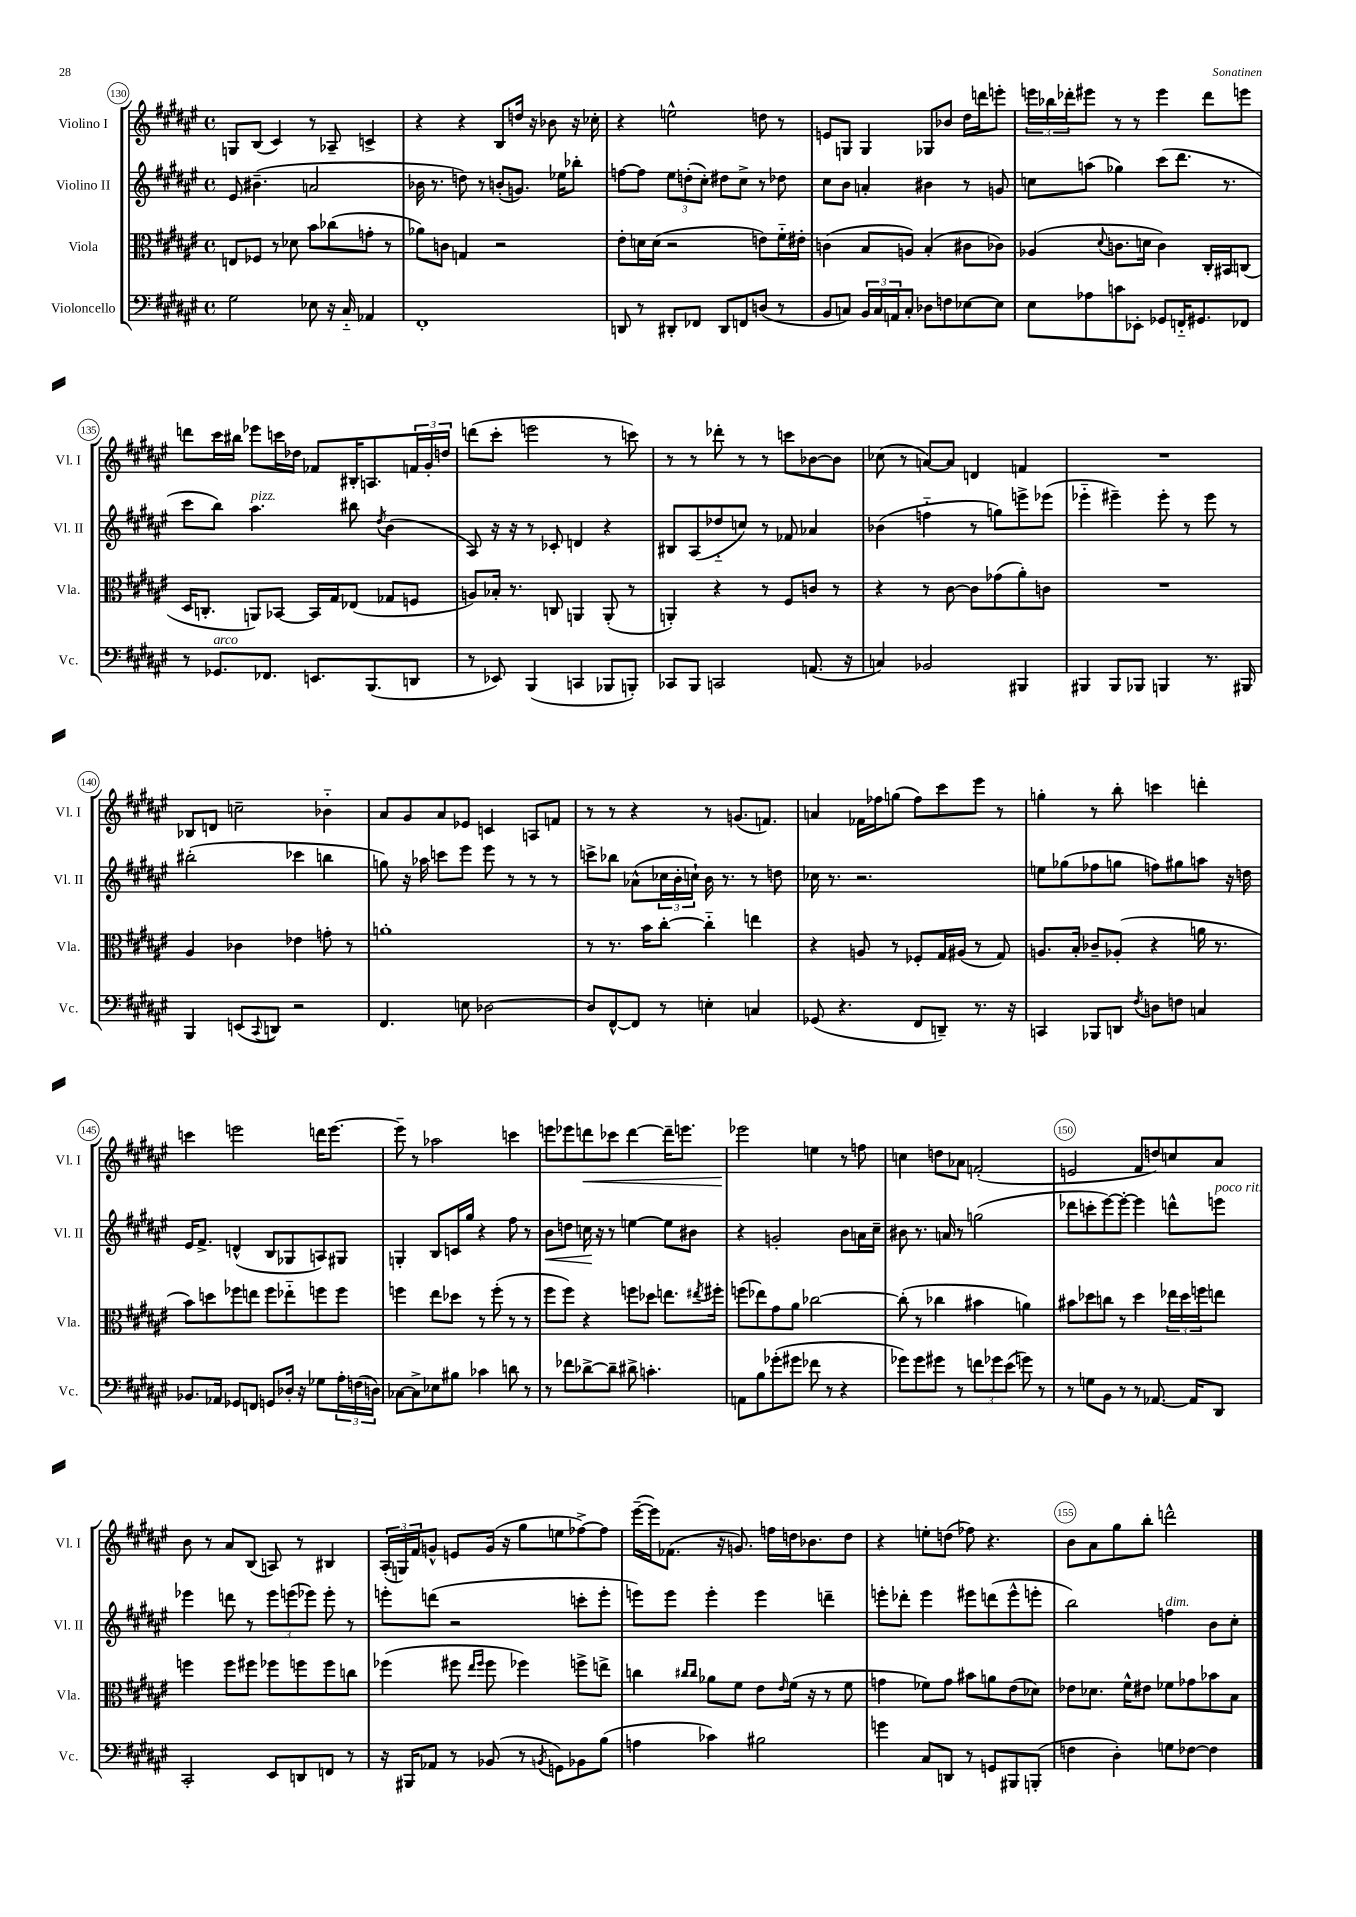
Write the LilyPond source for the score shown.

<<
\new StaffGroup <<
\new Staff = "s0" \with { instrumentName = "Violino I" shortInstrumentName = "Vl. I" } {
    \clef treble \key fis \major \defaultTimeSignature \time 4/4
    g8 b8( cis'4) r8 aes8-- c'4-> |
    r4 r4 b8 d''16 r16 bes'8 r16 ces''16-. |
    r4 e''2-^ d''8 r8 |
    e'8 g8 g4 ges8 bes'8 dis''16 d'''16 e'''8-. |
    \tuplet 3/2 { e'''16 bes''16 des'''16-. } eis'''8 r8 r8 eis'''4 des'''8 e'''8 |
    d'''8 cis'''16 bis''16 ees'''8 c'''16 des''16 fes'8 bis16-. a8. \tuplet 3/2 { f'16 gis'16-. d''16 } |
    d'''8( cis'''8-. e'''2 r8 c'''8) |
    r8 r8 des'''8-. r8 r8 c'''8 bes'8~ bes'8 |
    ces''8( r8 a'8~) a'8 d'4 f'4 |
    R1 |
    bes8 d'8 c''2-- bes'4-_ |
    ais'8 gis'8 ais'8 ees'8 c'4 a8 f'8 |
    r8 r8 r4 r8 g'8.( f'8.) |
    a'4 fes'16 fes''16 g''8( fes''8) cis'''8 eis'''8 r8 |
    g''4-. r8 b''8-. c'''4 d'''4-. |
    c'''4 e'''2 d'''16 e'''8.~ |
    e'''8-- r8 aes''2 c'''4 |
    e'''8 ees'''8 d'''8\< ces'''8 d'''4~ d'''16-- e'''8. |
    ees'''2\! e''4 r8 f''8 |
    c''4 d''8 aes'8 f'2-.( |
    e'2 fis'8 d''8) c''8 ais'8 |
    b'8 r8 ais'8 b8( a8) r8 bis4 |
    \tuplet 3/2 { ais16-.( g16) fis'16 } g'8-^ e'8 g'16( r16 gis''8 e''8 fes''8~->) fes''8 |
    eis'''16~--( eis'''16) fes'8.( r16 g'8.) f''16 d''16 bes'8. d''8 |
    r4 e''8-. d''8( fes''8) r4. |
    b'8 ais'8 gis''8 b''8-. d'''2-^ \bar "|." |
}
\new Staff = "s1" \with { instrumentName = "Violino II" shortInstrumentName = "Vl. II" } {
    \clef treble \key fis \major \defaultTimeSignature \time 4/4
    eis'8 bis'4.--( a'2 |
    bes'16 r8. d''8) r8 b'8-.( g'8.) ees''16 bes''8-. |
    f''8~ f''8 \tuplet 3/2 { eis''8 d''8-.( cis''8-.) } dis''8 cis''8-> r8 des''8 |
    cis''8 b'8 a'4-. bis'4 r8 g'8 |
    c''8 a''8( ges''4) cis'''8( dis'''8. r8. |
    cis'''8 b''8) ais''4.^\markup { \italic "pizz." } bis''8 \acciaccatura { dis''8 } b'4( |
    ais8) r16 r16 r8 ces'8-. d'4 r4 |
    bis8 ais8( des''8-_ c''8) r8 fes'8 aes'4 |
    bes'4( f''4-_ r8 g''8) e'''8-> ees'''8( |
    ees'''4-_ eis'''4--) eis'''8-. r8 eis'''8 r8 |
    bis''2-.( ces'''4 b''4 |
    g''8) r16 aes''16 c'''8 eis'''8 eis'''8 r8 r8 r8 |
    c'''8-> bes''8 aes'8-^( \tuplet 3/2 { ces''16 b'16-. c''16-!) } b'16 r8. r8 d''8 |
    ces''16 r8. r2. |
    e''8 ges''8( fes''8 g''8 f''8) gis''8 a''8 r16 d''16 |
    eis'16 fis'8.-> d'4-^( b8 ges8 a8) gis8 |
    g4-. b8 c'16 gis''16 r4 fis''8 r8 |
    b'8\< d''8 c''16\! r16 r8 e''4~ e''8 bis'8 |
    r4 g'2-. b'8 a'16 cis''16-- |
    bis'8 r8. a'16 r8 g''2( |
    des'''8 c'''8-. eis'''8~) eis'''8~-. eis'''4 d'''8-^ e'''8^\markup { \italic "poco rit." } |
    ees'''4 d'''8 r8 \tuplet 3/2 { ees'''8 e'''8( ees'''8) } ees'''8-. r8 |
    e'''8-. d'''8( r2 c'''8-. e'''8-. |
    e'''8) e'''8 e'''4-. e'''4 d'''4-- |
    e'''8-. des'''8-. e'''4 eis'''8 d'''8( eis'''8-^ e'''8-. |
    b''2) f''4^\markup { \italic "dim." } b'8 cis''8-. \bar "|." |
}
\new Staff = "s2" \with { instrumentName = "Viola" shortInstrumentName = "Vla." } {
    \clef alto \key fis \major \defaultTimeSignature \time 4/4
    e8 fes8 r8 des'8 b'8 ces''8( g'8-. r8 |
    aes'8) c'8 g4 r2 |
    eis'8-. d'16 d'16( r2 e'8) fis'16-_ eis'16-. |
    c'4( b8 a8) b4-.( cis'8 ces'8) |
    aes4( \appoggiatura { dis'8 } c'8. d'16 c'4) cis16-. bis,16 c8( |
    dis16 c8.-. a,8) bes,8~ bes,16 gis16 ees8( ges8 f8 |
    a8) bes16-. r8. c8 a,4 a,8-.( r8 |
    a,4-.) r4 r8 fis8 c'8 r8 |
    r4 r8 cis'8~ cis'8 ges'8( ais'8-.) c'8 |
    R1 |
    ais4 ces'4 ees'4 g'8-. r8 |
    a'1-. |
    r8 r8. b'16 cis''8~-. cis''4-_ e''4 |
    r4 a8 r8 fes8-. gis16 ais16( r8 gis8) |
    a8. b16-. ces'8-- aes8-.( r4 a'16 r8. |
    b'8) d''8 fes''8 e''8 fes''8 ees''8-_ f''8 f''8 |
    f''4 eis''8 des''8 r8 f''8-.( r8 r8 |
    fis''8 fis''8) r4 f''8 des''8 e''8. \acciaccatura { eis''8 } fis''16-. |
    f''8( ees''8) gis'8 ais'8 ces''2~ |
    ces''8-.( r8 ces''4 bis'4 a'4) |
    bis'8 des''8 c''8 r8 des''4 \tuplet 3/2 { ees''16 des''16 f''16 } e''8 |
    f''4 f''8 fis''8 fes''8 f''8 f''8 c''8 |
    fes''4( fis''8 \grace { eis''16 fis''16 } fis''8 fes''4) f''8-> e''8-> |
    c''4 \grace { cis''16 cis''16 } aes'8 fis'8 eis'8 \grace { eis'16 } fis'16( r16 r8 fis'8 |
    g'4 fes'8) g'8 bis'8 a'8 eis'8( des'8) |
    ees'8 des'8. fis'16-^ eis'8 fes'8 ges'8 bes'8 b8 \bar "|." |
}
\new Staff = "s3" \with { instrumentName = "Violoncello" shortInstrumentName = "Vc." } {
    \clef bass \key fis \major \defaultTimeSignature \time 4/4
    gis2 ees8 r16 cis16-_ aes,4 |
    fis,1-. |
    d,8 r8 dis,8-. fes,8 dis,8 f,8 d8( r8 |
    b,8 c8) \tuplet 3/2 { b,16 c16 a,16 } c8-. des8 f8 ees8~ ees8 |
    eis8 aes8 c'8 ees,8-. ges,8 f,16-_ gis,8. fes,8 |
    r8 ges,8.^\markup { \italic "arco" } fes,8. e,8. b,,8.( d,8 |
    r8 ees,8) b,,4( c,4 bes,,8 b,,8-.) |
    ces,8 b,,8 c,2 a,8.( r16 |
    c4) bes,2 bis,,4 |
    bis,,4 bis,,8 bes,,8 b,,4 r8. bis,,16 |
    b,,4 e,8( \appoggiatura { cis,8 } d,8) r2 |
    fis,4. e8 des2~ |
    des8 fis,8~-^ fis,8 r8 e4-. c4 |
    ges,8( r4. fis,8 d,8--) r8. r16 |
    c,4 bes,,8 d,8 \acciaccatura { fis8 } d8 f8 c4 |
    bes,8. aes,16 ges,8 f,8 g,8 des16-. r16 ges8 \tuplet 3/2 { ais16-. f16( d16) } |
    ces8~ ces8-> ees8 bis8 ces'4 d'8 r8 |
    r8 fes'8 des'8~-> des'8-- dis'8-> c'4.-. |
    a,8 b8 ges'8-.( gis'8 fes'8 r8 r4 |
    ges'8) ges'8 gis'8 r8 \tuplet 3/2 { f'8 ges'8 eis'8( } g'8) r8 |
    r8 g8 b,8 r8 r8 aes,8.~ aes,16 dis,8 |
    cis,2-. eis,8 d,8 f,8 r8 |
    r16 bis,,16 aes,8 r8 bes,8( r8 \acciaccatura { b,8 } g,8) bes,8 b8( |
    a4 ces'4) bis2 |
    g'4 cis8 d,8 r8 g,8 bis,,8 b,,8-.( |
    f4 dis4-.) g8 fes8~ fes4 \bar "|." |
}
>>
>>
\layout { \context { \Score currentBarNumber = #130 \override BarNumber.break-visibility = ##(#f #t #t) barNumberVisibility = #(every-nth-bar-number-visible 5) \override BarNumber.stencil = #(make-stencil-circler 0.1 0.3 ly:text-interface::print) } }
